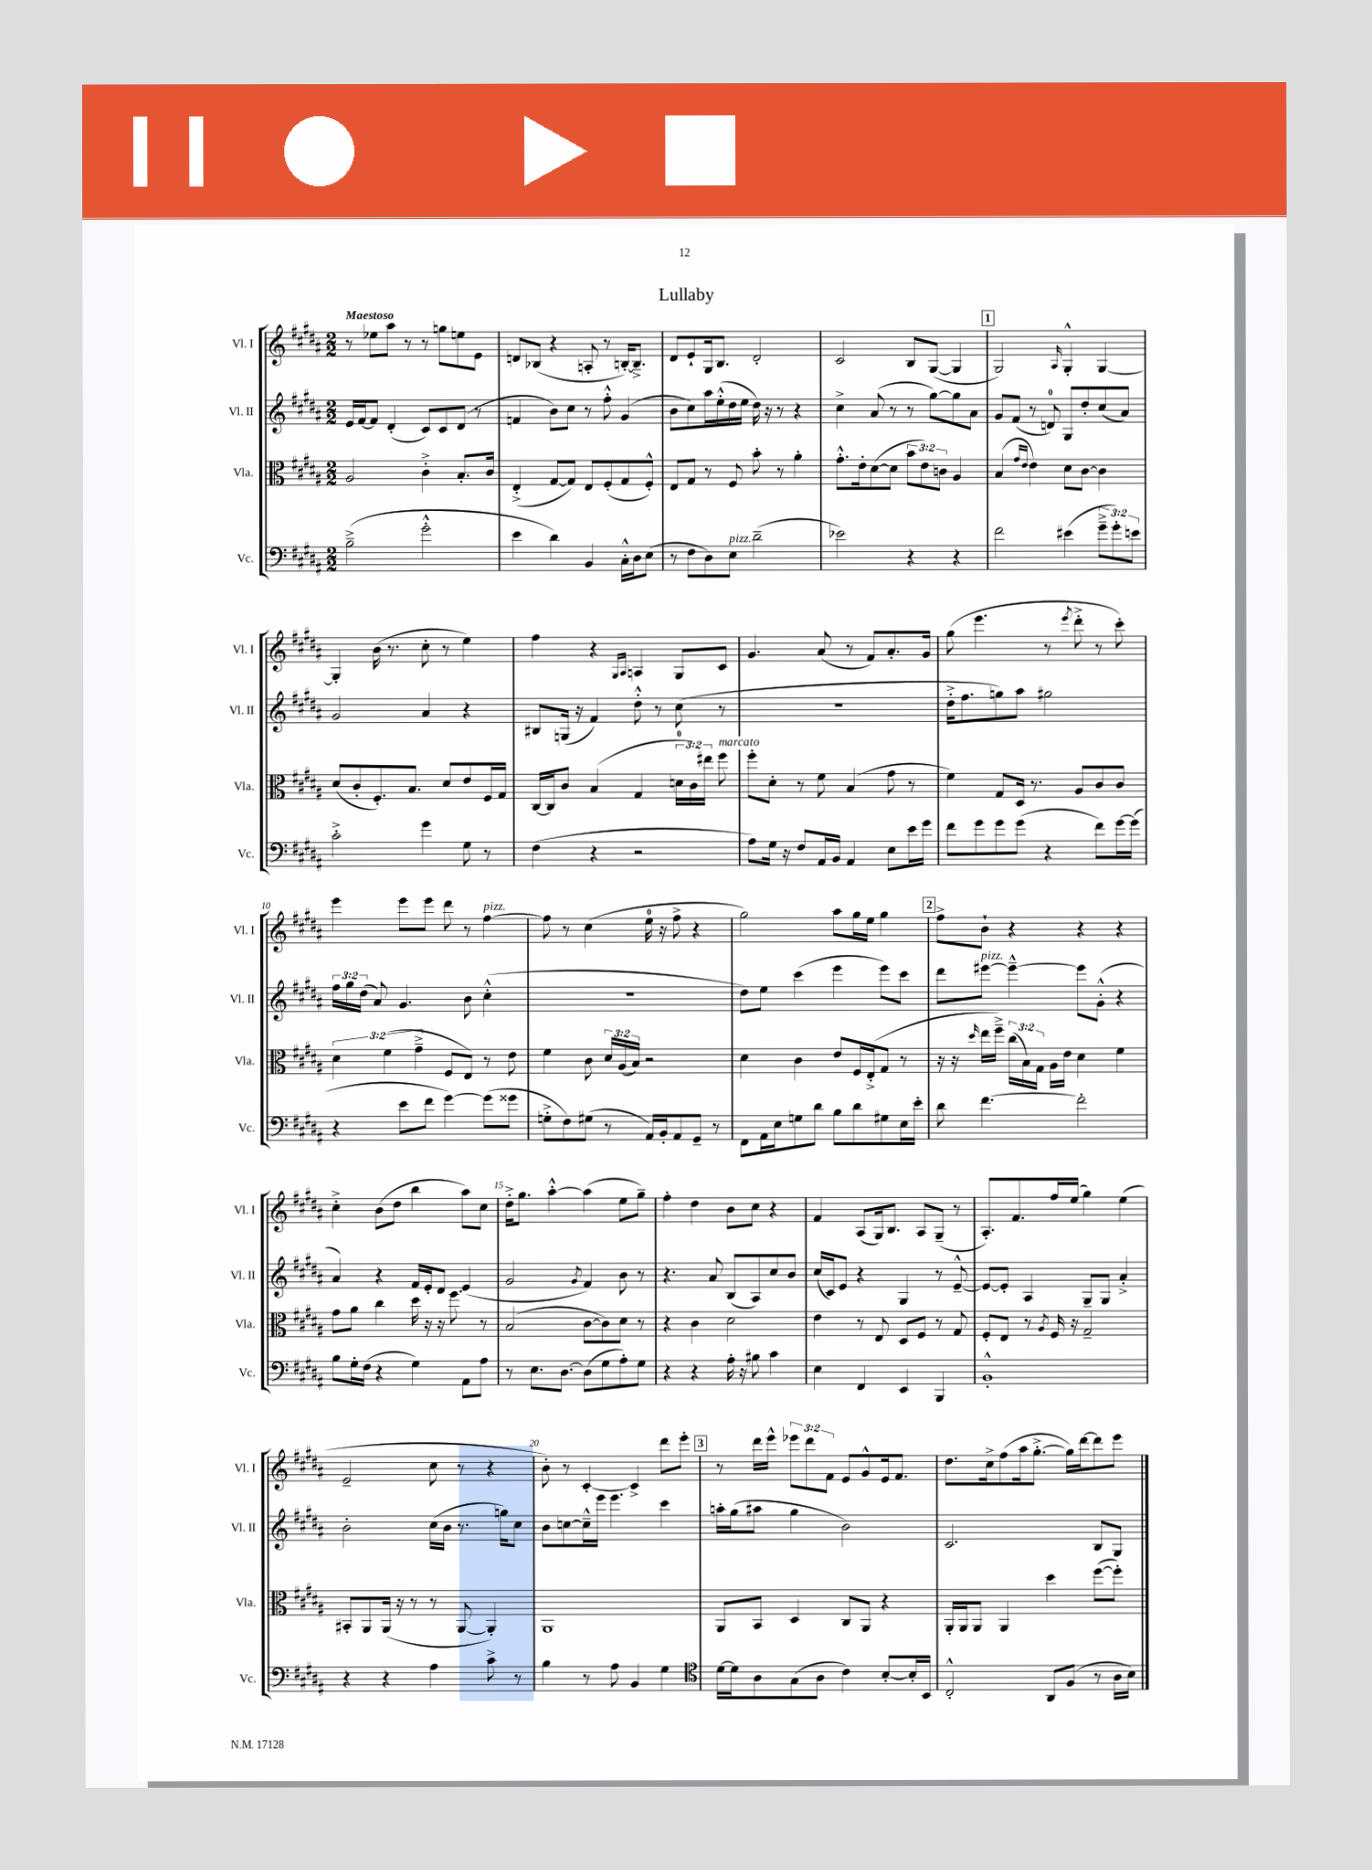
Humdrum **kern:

**kern	**kern	**kern	**kern
*part4	*part3	*part2	*part1
*staff4	*staff3	*staff2	*staff1
*I"Vc.	*I"Vla.	*I"Vl. II	*I"Vl. I
*I'Vc.	*I'Vla.	*I'Vl. II	*I'Vl. I
*clefF4	*clefC3	*clefG2	*clefG2
*k[f#c#g#d#a#]	*k[f#c#g#d#a#]	*k[f#c#g#d#a#]	*k[f#c#g#d#a#]
*M2/2	*M2/2	*M2/2	*M2/2
=1	=1	=1	=1
!	!	!	!LO:TX:a:B:t=Maestoso
(2B~^\	2A#/	16e/LL	8r
.	.	[16f#/J	.
.	.	8f#/J]	8ee-X\L
.	.	(4d#'/	8aa#\J
.	.	.	8r
2g#'^^\	4c#'^\	8c#/L)	8r
.	.	8c#/	8ggn\L
.	8.B'/L	(8d#/J	8een\
.	.	8r	8e\J
.	16c#/Jk	.	.
=2	=2	=2	=2
4e\	(4E'^/	4fn/	8dn/L
.	.	.	(8B-X/J
4d#\)	[8G#/L	8b\L)	4r
.	8G#/J])	8cc#\J	.
4BB/	8E/L	8r	8An'/
.	(8F#'/	8ff#'^^\	8r
16C#'^^\LL	8G#/	(4g#/	[16Bn'/KL)
16D#\J	.	.	8.B~^/J]
(8E\J	8F#'^^/J)	.	.
=3	=3	=3	=3
8r	8E/L	8b\L	8d#/L
8F#\L	8G#/J	8cc#\)	8e`/
8D#\)	8r	16aa#\L	16G#/k
.	.	(16ee'^^\	8.B/J
!LO:TX:a:i:t=pizz.	!	!	!
8E\J	8F#/	16dd#\	.
.	.	16ee\JJ	.
(2d#~\	8b'\	16dd#\)	2d#'/
.	.	16r	.
.	8r	8r	.
.	4a#'\	4r	.
=4	=4	=4	=4
2e-X\)	8.g#'^^\L	4cc#^\	2c#/
.	16e'\k	.	.
.	([8d#\	(8a#/	.
.	8d#\J]	8r	.
4r	12b\L	8r	8B/L
.	12e\)	.	.
.	.	[8gg#\L)	([8G#/J
.	12cn\J	.	.
4r	4A#/	8gg#\]	4G#/]
.	.	8a#\J	.
!!LO:REH:place=s1:t=1
=5	=5	=5	=5
2f#\	(4B/	8g#/L	2G#/)
.	.	(8f#/J	.
.	16qqg#/LL	.	.
.	16qqe/JJ	.	.
.	4e\)	8r	.
.	.	8dn/)	.
.	.	.	16qqA#/
(4e#X\	8d#\L	8G#/L	4G#'^^/
.	[8c#\J	8dd#'/	.
12g#~^\L	4c#\]	(8cc#/	[4G#/
12g#'\)	.	.	.
.	.	8a#/J)	.
12en\J	.	.	.
!!LO:LB:g=z
=6	=6	=6	=6
2c#'^\	(8d#/L	2g#/	4G#'/]
.	8c#'/	.	.
.	8.F#'/)	.	(16b\
.	.	.	8.r
.	8.B/J	.	.
4g#\	.	4a#/	8cc#'\
.	8d#/L	.	8r
8G#\	8e/	4r	4ee\)
8r	16F#/L	.	.
.	16G#/JJ	.	.
=7	=7	=7	=7
(4F#\	[16C#/LL	8B#X/L	4ff#\
.	16C#/J]	.	.
.	8c#/J	(16Gn/Jk	.
.	.	16r	.
4r	(4B/	4f#/)	4r
.	.	.	16qqG#/LL
.	.	.	16qqA#/JJ
2r	4G#/	8dd#'^^\	4An/
.	.	8r	.
.	24dn\LL	(8cc#\	8G#/L
.	24c#\)	.	.
.	24ee#X\JJ	.	.
!	!LO:TX:a:i:t=marcato	!	!
.	8ff#\	8r	8c#/J
=8	=8	=8	=8
8A#\L)	8ff#'\L	1r	4.g#/
16G#\Jk	8d#'\J	.	.
16r	.	.	.
8F#/L	8r	.	.
16AA#/L	8f#\	.	(8a#/
16BB/JJ	.	.	.
4AA#/	(4B/	.	8r
.	.	.	8f#/L)
8E\L	8g#\	.	8.a#'/
16e\L	8r	.	.
16g#\JJ	.	.	16g#/Jk
=9	=9	=9	=9
8f#\L	4f#\)	16dd#'^\KL	(8gg#\
.	.	8.ff#\	.
8g#\	.	.	4.eee\
8g#\	8G#/L	8ggn\)	.
(8g#\J	16D#/Jk	8aa#\J	.
.	8.r	.	.
4r	.	2gg#X\	8r
.	.	.	8qeee/
.	8A#/L	.	8ddd#'^\
8f#\L)	8c#/	.	8r
[16g#\L	8c#/J	.	8ccc#'\)
(16g#\JJ]	.	.	.
!!LO:LB:g=z
=10	=10	=10	=10
4r	6d#\	24ff#\LL	4eee\
.	.	24gg#\	.
.	.	(24dd#\JJ	.
.	.	8a#/)	.
.	(6f#\	.	.
8e\L	.	4.g#/	8eee\L
.	6g#~^\	.	.
8f#\J	.	.	8eee\J
[4g#\)	8F#/L	.	8ddd#\
.	8E/J)	8b\	8r
!	!	!	!LO:TX:a:i:t=pizz.
(8g#\L]	8r	(4cc#'^^\	[4ff#\
8g##X\J	8e\	.	.
=11	=11	=11	=11
8Gn'^\L	4f#\	1r	8ff#\]
8F#\)	.	.	8r
(8G#X\J	8c#\	.	(4cc#\
8r	24d#/LL	.	.
.	(24A#/	.	.
.	24B/JJ)	.	.
16AA#/LL)	2r	.	16ee\
16BB'/J	.	.	16r
8AA#/	.	.	8ff#^\
8GG#~/J	.	.	4r
8r	.	.	.
=12	=12	=12	=12
8FF#\L	4d#\	8dd#\L)	2gg#\)
16AA#\L	.	8ee\J	.
16E\J	.	.	.
8Gn\	4c#\	(4ccc#\	.
8d#\J	.	.	.
8B\L	8e/L	4eee\	8aa#\L
8d#\	16F#/L	.	16gg#\L
.	(16E'^/J	.	16ee\JJ
8G#X\	8G#/J	8eee\L)	4gg#\
16E\L	8r	8ccc#\J	.
16e'\JJ	.	.	.
!!LO:REH:place=s1:t=2
=13	=13	=13	=13
8d#\	16r	8ddd#\L	8ff#^\L
.	16r	.	.
.	16qqdd#/	.	.
!	!	!LO:TX:a:i:t=pizz.	!
[4.f#\	16ee\LL	[8eee#X\J	8b`\J
.	16ff#~^\JJ)	.	.
.	(24cc#\LL	4eee#~^^\_	4r
.	24B\)	.	.
.	24G#\JJ	.	.
.	16A#\LL	.	.
.	16e\JJ	.	.
2f#'\]	4d#\	8eee#\L]	4r
.	.	(8g#'^^\J	.
.	4f#\	4r	4r
!!LO:LB:g=z
=14	=14	=14	=14
8B\L	8g#\L	4a#/)	4cc#'^\
16G#'\L	8a#\J	.	.
(16F#\JJ	.	.	.
4r	4cc#\	4r	(8b\L
.	.	.	8dd#\J
4G#\)	16dd#\	16f#/LL	4bb\
.	16r	16e'/J	.
.	16r	8d#/J	.
.	8.ff#\	.	.
8AA#\L	.	(4e/	8aa#\L)
8A#\J	8r	.	8cc#\J
=15	=15	=15	=15
8r	(2B/	2g#/	16dd#'^\KL
.	.	.	8.gg#\J
8.E\L	.	.	.
.	.	.	[4aa#'^^\
[8.D#\J	.	.	.
.	.	8qg#/	.
(8D#\L]	[8c#\L	4f#/)	(4aa#\]
8G#\	8c#\])	.	.
8A#'\)	8d#\J	8b\	8ee\L
8G#\J	8r	8r	8gg#~\J)
=16	=16	=16	=16
4r	4r	4.r	4ff#'\
4r	4c#\	.	4dd#\
.	.	8a#/	.
16A#'\	2d#\	(8B/L	8b\L
16r	.	.	.
8B#X\	.	8A#/)	8cc#\J
4c#\	.	8cc#/	4r
.	.	8b/J	.
=17	=17	=17	=17
4E\	4e\	(16cc#/LL	4f#/
.	.	16c#/J)	.
.	.	8e/J	.
4FF#/	8r	4r	(8A#/L
.	8E/	.	16G#/k)
.	.	.	8.B/J
4EE/	8D#/L	4G#/	.
.	8F#/J	.	8A#/L
4BBB/	8r	8r	(8G#~/J
.	8G#/	[8e~^^/	8r
=18	=18	=18	=18
1BB'^^	8F#'/L	8e/L_	8.A#'/L)
.	8E/J	8e'/J]	.
.	.	.	8.f#/
.	8r	4A#/	.
.	8qA#/	.	.
.	16F#/	.	16ff#/L
.	16r	.	(16ee/JJ
.	2G#~/	8G#~/L	4gg#\)
.	.	8G#/J	.
.	.	4a#'^/	(4ee\
!!LO:LB:g=z
=19	=19	=19	=19
4r	8BB#X'/L	2b'\	2e~/
.	8AA#/	.	.
4r	(16AA#/Jk	.	.
.	16r	.	.
.	8r	.	.
4A#\	8r	(16cc#\LL	8cc#\
.	.	16b\JJ	.
.	[8AA#/	8.r	8r
8c#^\	4AA#'/])	.	4r
.	.	16ggn\KL)	.
8r	.	8cc#\J	.
=20	=20	=20	=20
4B\	1AA#	8b\L	8b'\)
.	.	[8ccn\	8r
8r	.	16cc~^^\L]	[4c#'/
.	.	16eee\JJ	.
8A#\	.	4.eee\	.
4BB/	.	.	4c#^/]
4G#\	.	4ccc#\	8ddd#\L
.	.	.	8eee'\J
!!LO:REH:place=s1:t=3
=21	=21	=21	=21
*clefC4	*	*	*
[16d#\LL	8AA#/L	16aan'\LL	8r
16d#\J]	.	(16gg#\J	.
8A#\	8BB/J	8aa#X\J	16ddd#\LL
.	.	.	16eee^^\JJ
(8G#\	4D#/	4gg#\	12eee-X\L
.	.	.	12ddd#\
8A#\J	.	.	.
.	.	.	12f#\J
4c#\)	8C#/L	2b\)	8e/L
.	8AA#/J	.	8g#^^/
[8B'/L	4r	.	16e/k
.	.	.	8.f#/J
16B'/L]	.	.	.
16BB/JJ	.	.	.
=22	=22	=22	=22
2C#'^^/	16AA#'/LL	2.c#/	8.dd#\L
.	16AA#/J	.	.
.	8AA#/J	.	.
.	.	.	16cc#^\k
.	4AA#/	.	(8ff#\
.	.	.	16aa#\k
.	.	.	[8.gg#'^\J
8AA#/L	4dd#\	.	.
(8F#/J	.	.	16gg#\LL])
.	.	.	[16ddd#\J
8r	([8ff#\L	8B/L	8ddd#\]
16A#\LL	8ff#'\J])	8G#/J	8eee\J
16B\JJ)	.	.	.
==	==	==	==
*-	*-	*-	*-
